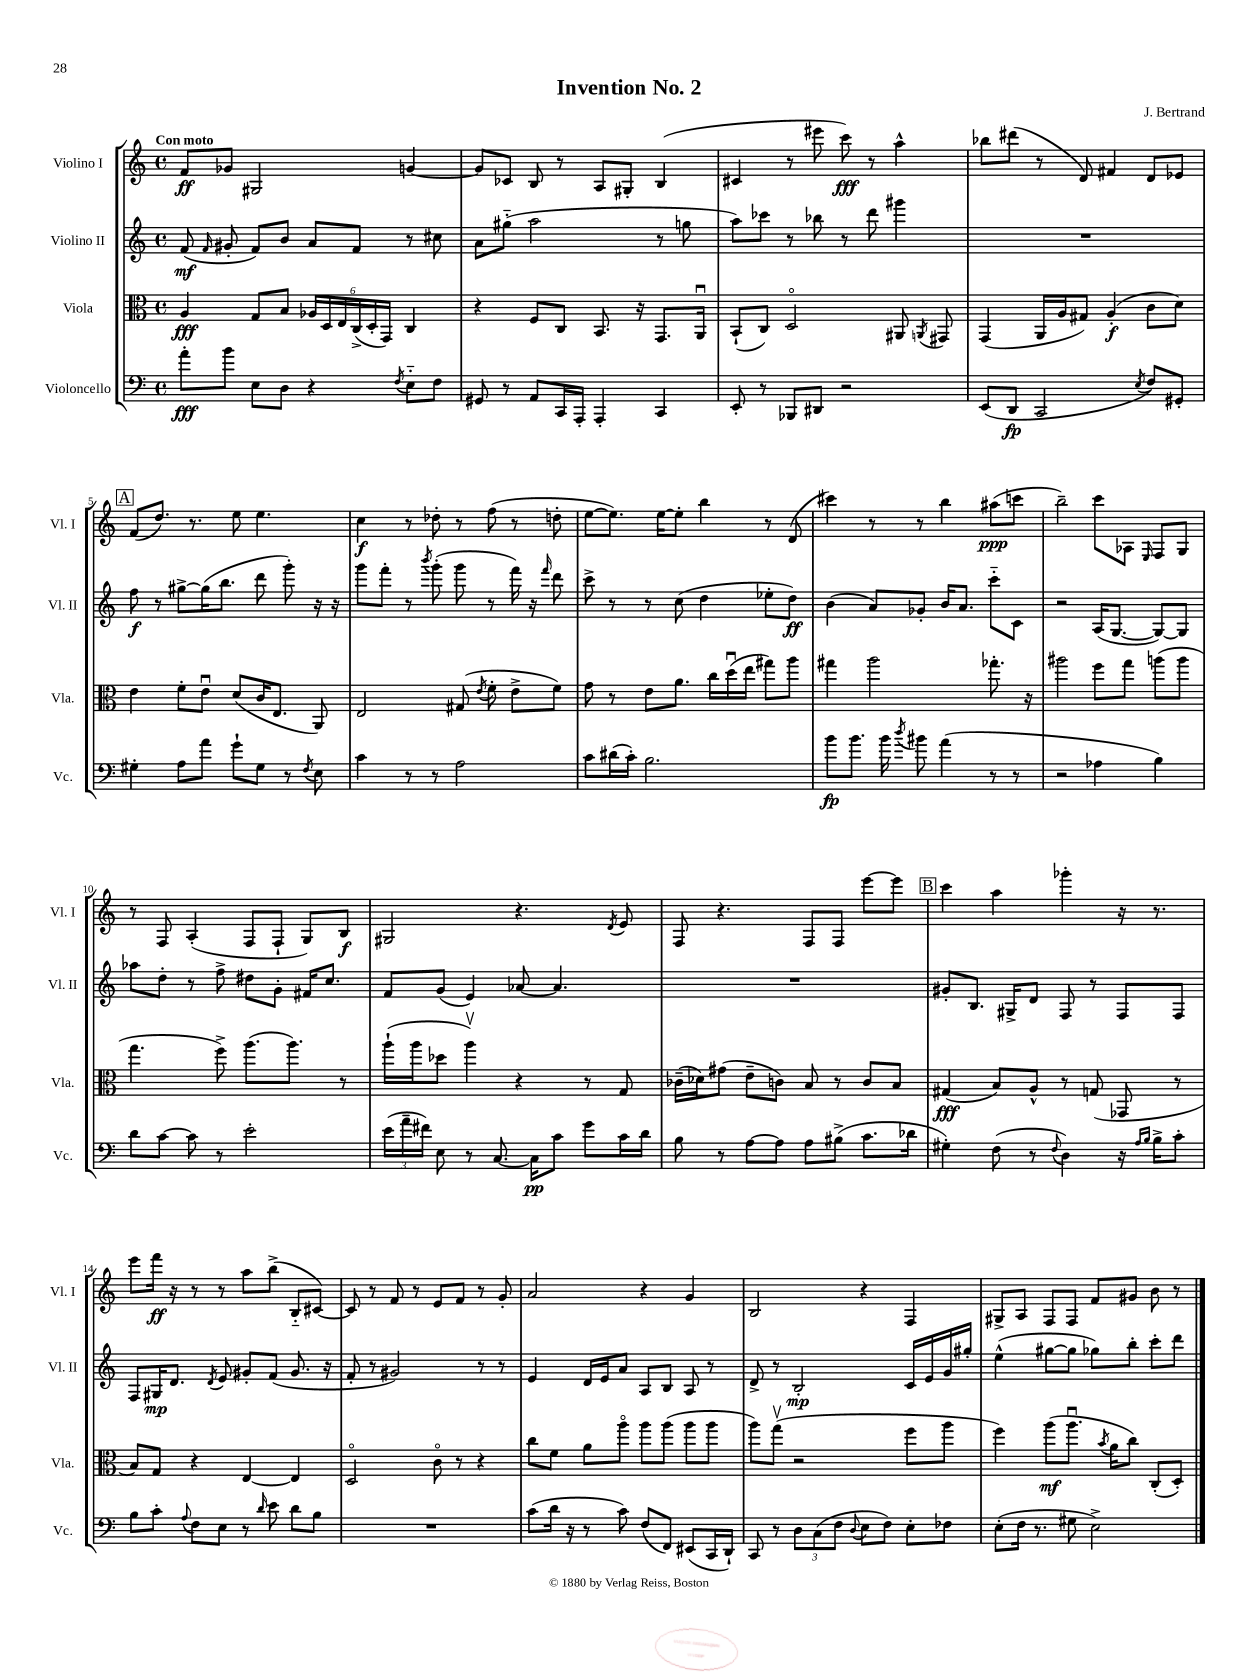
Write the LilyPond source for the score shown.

\header { title = "Invention No. 2" composer = "J. Bertrand" }
<<
\new StaffGroup <<
\new Staff = "s0" \with { instrumentName = "Violino I" shortInstrumentName = "Vl. I" } {
    \clef treble \key c \major \defaultTimeSignature \time 4/4 \tempo "Con moto"
    \autoBeamOff f'8[\ff ges'8] gis2 g'4~ |
    g'8[ ces'8] b8 r8 a8[ gis8]-. b4( |
    cis'4 r8 eis'''8 c'''8\fff) r8 a''4-^ |
    bes''8[ dis'''8]( r8 d'8) fis'4 d'8[ ees'8] |
    \mark \markup { \box "A" } f'8[( d''8.]) r8. e''8 e''4. |
    c''4\f r8 des''8-. r8 f''8( r8 d''8-. |
    e''8[~ e''8.]) e''16[~ e''8]-. b''4 r8 d'8( |
    cis'''4) r8 r8 b''4 ais''8[\ppp( c'''8] |
    b''2--) c'''8[ aes8] \grace { e16 } f8[ g8] |
    r8 f8 a4-.( f8[ f8]-! g8[) b8]\f |
    gis2 r4. \acciaccatura { d'8 } e'8 |
    f8 r4. f8[ f8] e'''8[~ e'''8] |
    \mark \markup { \box "B" } c'''4 a''4 ges'''4-. r16 r8. |
    e'''8[ f'''16]\ff r16 r8 r8 a''8[ b''8]->( b8[-_ cis'8]~) |
    cis'8 r8 f'8 r8 e'8[ f'8] r8 g'8-. |
    a'2 r4 g'4 |
    b2 r4 f4 |
    gis8[-> a8] f8[ f8] f'8[ gis'8] b'8 r8 \bar "|." |
}
\new Staff = "s1" \with { instrumentName = "Violino II" shortInstrumentName = "Vl. II" } {
    \clef treble \key c \major \defaultTimeSignature \time 4/4
    \autoBeamOff f'8\mf( \grace { f'16 } gis'8-. f'8[) b'8] a'8[ f'8] r8 cis''8 |
    a'8[ gis''8]-_( a''2 r8 g''8 |
    a''8[) ces'''8] r8 bes''8 r8 d'''8 gis'''4 |
    R1 |
    \mark \markup { \box "A" } f''8\f r8 gis''8[~-> gis''16( b''8.] d'''8 g'''8-.) r16 r16 |
    g'''8[ f'''8]-. r8 \acciaccatura { b'''8 } g'''8-.( g'''8 r8 f'''16) r16 \grace { f'''16 } d'''8 |
    c'''8-> r8 r8 c''8( d''4 ees''8[-. d''8]\ff) |
    b'4( a'8[) ges'8]-. b'16[ a'8.] c'''8[-_ c'8] |
    r2 a16[( g8.]~ g8[~) g8] |
    aes''8[ d''8]-. r8 f''8-> dis''8[ g'8]-. fis'16[ c''8.] |
    f'8[ g'8]( e'4) aes'8~ aes'4. |
    R1 |
    \mark \markup { \box "B" } gis'8[-. b8.] gis16[-> d'8] f8 r8 f8[ f8] |
    f8[ gis16\mp d'8.] \acciaccatura { d'8 } e'8 gis'8[-. f'8]( gis'8. r16 |
    f'8-. r8 gis'2) r8 r8 |
    e'4 d'16[ e'16 a'8] a8[ b8] a8 r8 |
    d'8-> r8 b2-.\mp c'16[ e'16 g'16 gis''16]-. |
    e''4-^( gis''8[~ gis''8] ges''8[) b''8]-. c'''8[-. d'''8] \bar "|." |
}
\new Staff = "s2" \with { instrumentName = "Viola" shortInstrumentName = "Vla." } {
    \clef alto \key c \major \defaultTimeSignature \time 4/4
    \autoBeamOff a4\fff g8[ b8] \tuplet 6/4 { aes16[ d16 e16 c16->( d16-. g,16]) } c4 |
    r4 f8[ c8] b,8. r16 g,8.[ a,16]\downbow |
    b,8[-!( c8]) d2\flageolet ais,8 \acciaccatura { a,8 } gis,8 |
    g,4( a,16[ a16 gis8]) a4-.\f( c'8[ d'8]) |
    \mark \markup { \box "A" } e'4 f'8[-. e'8]\downbow d'8[( c'16 e8.] a,8) |
    e2 gis8( \acciaccatura { e'8 } f'8-. e'8[-> f'8]) |
    g'8 r8 e'8[ a'8.] c''16[ d''16\downbow( e''16] gis''8[) a''8] |
    gis''4 a''2 ges''8.-. r16 |
    ais''2 f''8[ g''8] a''8[( a''8] |
    g''4. f''8->) a''8.[( a''8.]) r8 |
    a''16[-!( a''16 des''8] a''4\upbow) r4 r8 g8 |
    ces'16[--( des'16) gis'8]( e'8[-- c'8]) b8 r8 c'8[ b8] |
    \mark \markup { \box "B" } gis4\fff( b8[) a8]-^ r8 g8( ges,8 r8 |
    b8[) g8] r4 e4~ e4 |
    d2\flageolet c'8\flageolet r8 r4 |
    c''8[ f'8] a'8[ a''8]\flageolet a''8[ a''8]( a''8[ a''8] |
    a''8[) g''8]\upbow( r2 f''8[ a''8] |
    f''4) a''8[\mf( a''8.]\downbow \acciaccatura { b'8 } a'16[ c''8]) c8[-.( d8]-.) \bar "|." |
}
\new Staff = "s3" \with { instrumentName = "Violoncello" shortInstrumentName = "Vc." } {
    \clef bass \key c \major \defaultTimeSignature \time 4/4
    \autoBeamOff a'8[-.\fff b'8] e8[ d8] r4 \acciaccatura { f8 } e8[-_ f8] |
    gis,8 r8 a,8[ c,16 a,,16]-. a,,4-. c,4 |
    e,8-. r8 bes,,8[ dis,8] r2 |
    e,8[( d,8]\fp c,2 \acciaccatura { e8 } f8[) gis,8]-. |
    \mark \markup { \box "A" } gis4-. a8[ a'8] g'8[-! gis8] r8 \acciaccatura { f8 } e8 |
    c'4 r8 r8 a2 |
    c'8[ dis'16( c'16]-.) b2. |
    b'8[\fp b'8.] b'16 \acciaccatura { d''8 } bis'8 a'4( r8 r8 |
    r2 aes4 b4) |
    d'8[ c'8]~ c'8 r8 e'2-. |
    \tuplet 3/2 { e'16[( a'16-- fis'16]) } e8 r8 c8.~ c16[\pp c'8] g'8[ c'16 d'16] |
    b8 r8 a8[~ a8] a8[ bis8]->( c'8.[ des'16] |
    \mark \markup { \box "B" } gis4-.) f8( r8 \appoggiatura { f8 } d4) r16 \grace { a16[ b16] } b16[-> c'8]-. |
    b8[ c'8]-. \appoggiatura { a8 } f8[ e8] r8 \grace { d'16 } e'8 d'8[ b8] |
    R1 |
    c'8[( d'16] r16 r8 c'8) f8[( f,8]) eis,8[( c,16 d,16]-!) |
    c,8 r8 \tuplet 3/2 { d8[ c8( f8] } \appoggiatura { d8 } e8[ f8]) e8[-. fes8] |
    e8[-.( f16] r8. gis8 e2->) \bar "|." |
}
>>
>>
